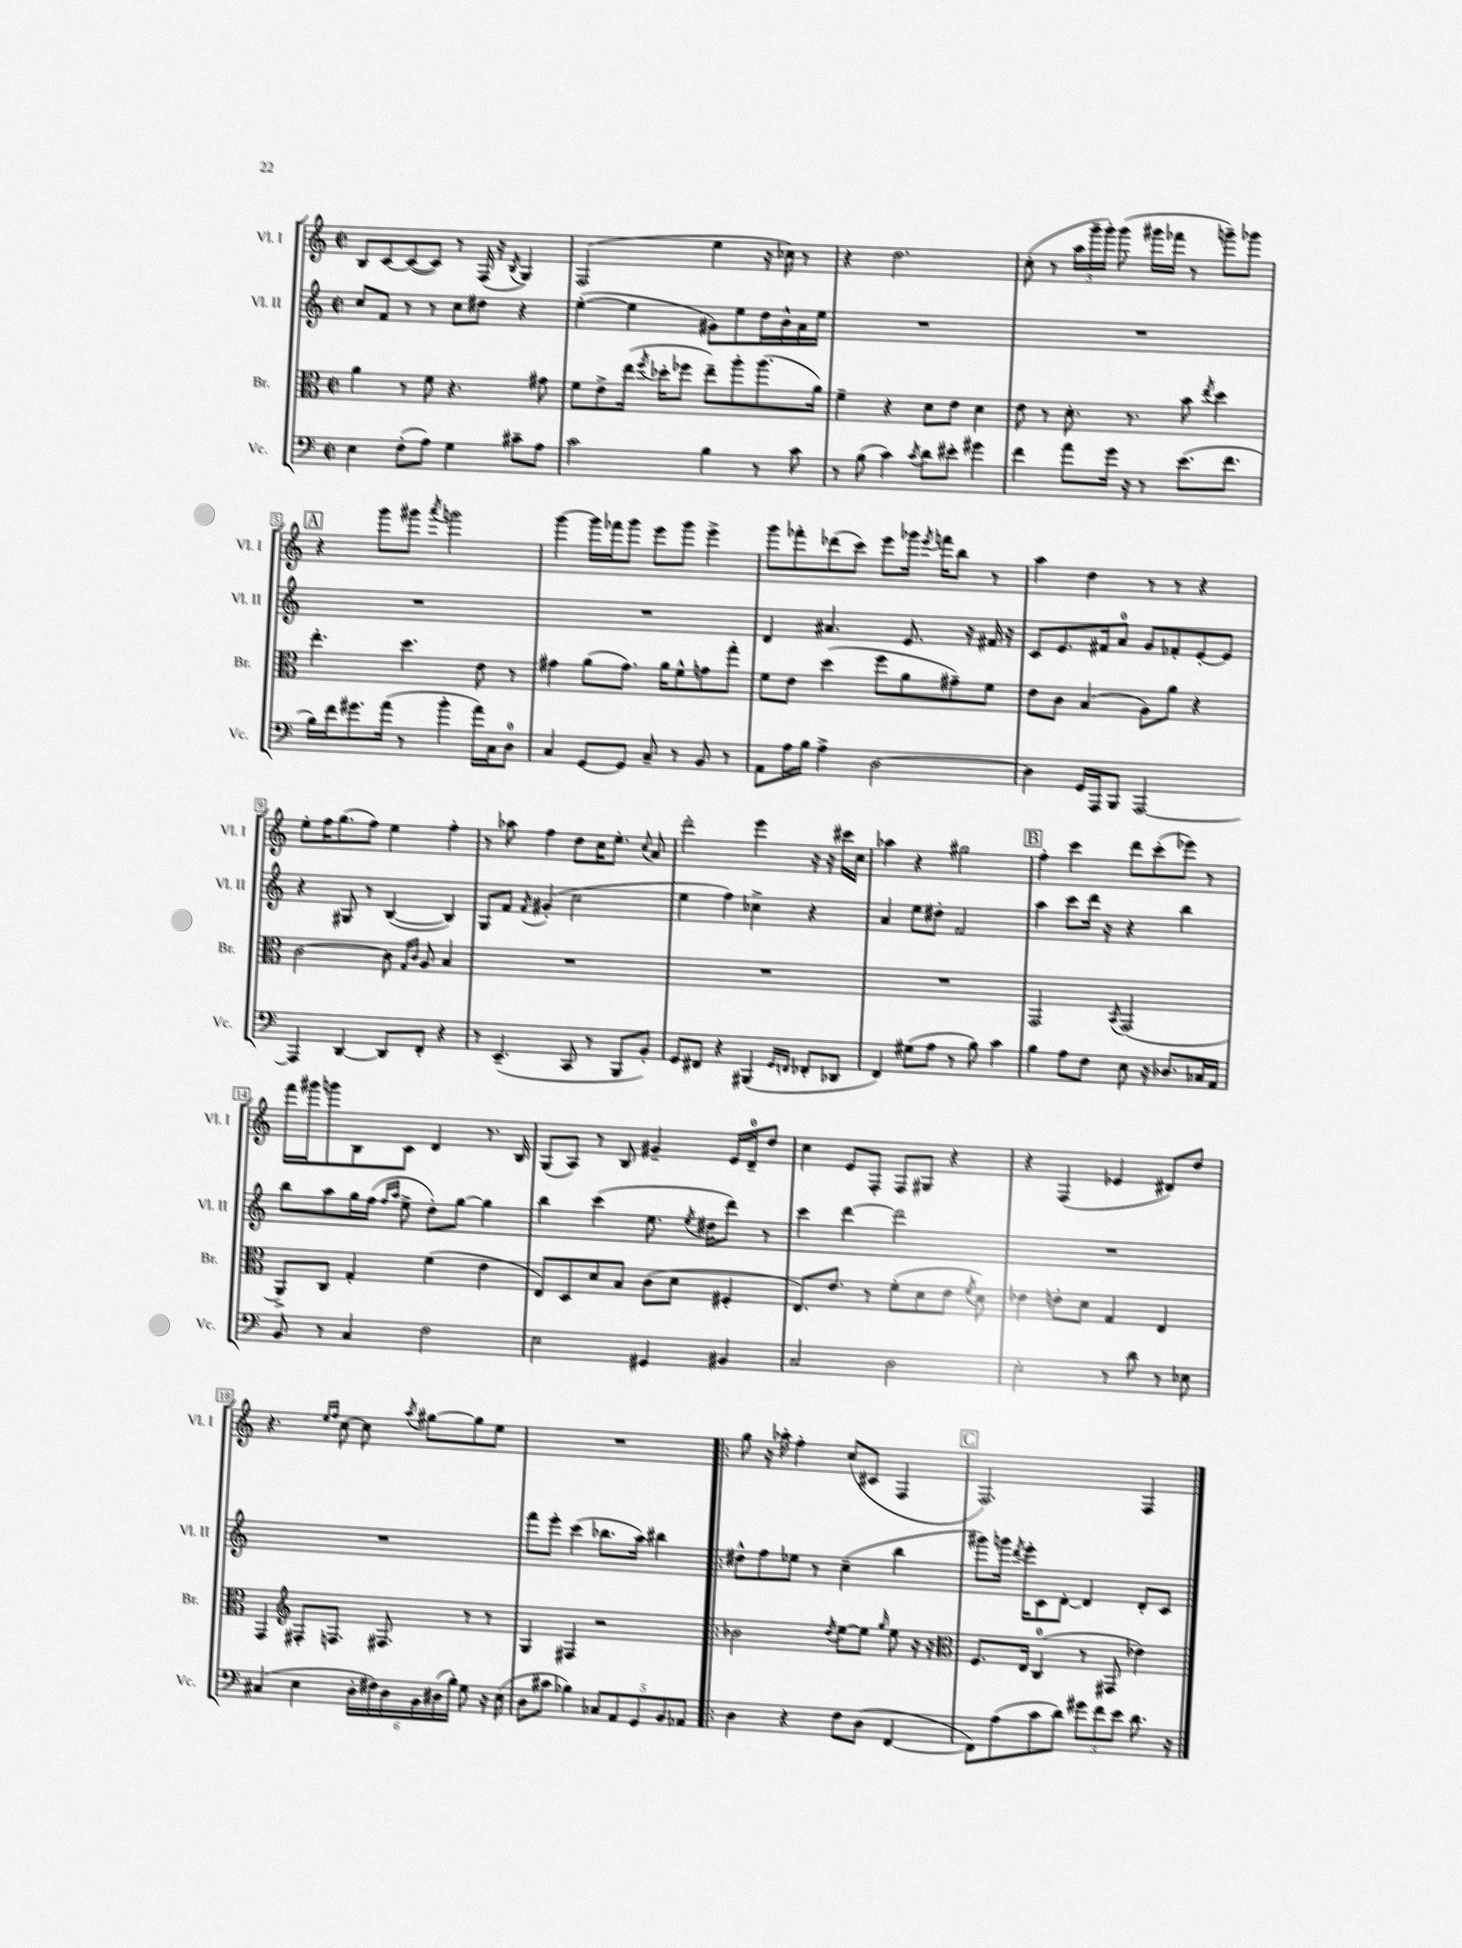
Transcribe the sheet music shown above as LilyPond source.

<<
\new StaffGroup <<
\new Staff = "s0" \with { instrumentName = "Vl. I" shortInstrumentName = "Vl. I" } {
    \clef treble \key c \major \defaultTimeSignature \time 2/2
    \autoBeamOff b8[ c'8~ c'8~( c'8]) r8 f16( r16 \acciaccatura { b8 } g4) |
    f2( e''4 r16 ces''16) r8 |
    r4 d''2. |
    c''8-.( r8 \tuplet 3/2 { a''16[ g'''16-- g'''16]-.) } g'''8( gis'''16[ fes'''16] r8 g'''8[--) ges'''8] |
    \mark \markup { \box "A" } r4 g'''8[ gis'''8] \acciaccatura { a'''8 } g'''2 |
    g'''4~ g'''16[ fes'''16 g'''8] e'''8[ g'''8] e'''4-> |
    g'''8[ fes'''8-. des'''8( c'''8]) e'''8[ ges'''16] \acciaccatura { e'''8 } f'''16[ b''8] r8 |
    a''4 d''4 r8 r8 r4 |
    e''8[-. f''16 g''8.( f''8]) e''4 f''4-. |
    r8 aes''8 f''4 d''8[ c''16 e''8.]-. \appoggiatura { c''8 } a'8 |
    d'''2-. e'''4 r16 r16 cis'''16[ c''16] |
    aes''4 r4 gis''2 |
    \mark \markup { \box "B" } f''4-. c'''4 d'''8[ c'''8-.( ees'''8]) r8 |
    f'''16[ gis'''16 g'''8 b8 c'8] d'4 r8. b16 |
    g8[( a8]) r8 b8 gis'4-- e'16[ d'16-0-- d''8] |
    c''4 e'8[ f8]-. f8[ gis8] r4 |
    r4 f4( ees'4 dis'8[) d''8] |
    r4. \grace { e''16[ f''16] } c''8~ c''8 \acciaccatura { a''8 } gis''8[~ gis''8 e''8] |
    R1 |
    \bar ".|:" g''8 r16 aes''16-. f''4-. c''8[( cis'8] f4 |
    \mark \markup { \box "C" } f2.) f4 \bar "|." |
}
\new Staff = "s1" \with { instrumentName = "Vl. II" shortInstrumentName = "Vl. II" } {
    \clef treble \key c \major \defaultTimeSignature \time 2/2
    \autoBeamOff c''8[ f'8] r8 r8 c''8[ dis''8] r4 |
    e''4~-.( e''4 gis'8[) e''8 d''16 b'16-^ a'16 e''16] |
    R1 |
    R1 |
    \mark \markup { \box "A" } R1 |
    R1 |
    d'4 ais'4. e'8. r16 fis'16 r16 |
    c'8[ e'8. fis'16 a'8]-0 g'8[ fes'8-. e'8~-. e'8] |
    r4 gis8 r8 b4~( b4) |
    g8[ f'8] \acciaccatura { f'8 } gis'4-.( c''2 |
    e''4 f''4) ces''4-> r4 |
    a'4 e''8[ dis''8]-. f'2 |
    \mark \markup { \box "B" } a''4 c'''8[ d'''16] r16 r4 b''4 |
    b''8[ a''8 g''16 f''16]( \grace { f''16[ a''16] } e''8-> d''8[-.) g''8]~ g''4 |
    b''4 c'''4( e''8. \acciaccatura { e''8 } dis''16[ d'''8]) r8 |
    c'''4 d'''4~ d'''2 |
    R1 |
    R1 |
    f'''8[ e'''8]-. c'''4( bes''8.[ a''16]) bis''4 |
    \bar ".|:" dis''8[-^ f''8 ees''8] r8 c''4--( b''4 |
    \mark \markup { \box "C" } gis'''8[) g'''16] \acciaccatura { d'''8 } e'''16[-. c'8 d'8]~-. d'4 d'8[-. c'8] \bar "|." |
}
\new Staff = "s2" \with { instrumentName = "Br." shortInstrumentName = "Br." } {
    \clef alto \key c \major \defaultTimeSignature \time 2/2
    \autoBeamOff a'4 r8 f'8 r4. gis'8 |
    f'8[ e'8-> e''16]( \acciaccatura { f''8 } des''16[-. fes''8] e''8[--) a''8-. a''8.( a'16]) |
    f'4-- r4 d'8[ e'8] d'4 |
    e'8 r8 d'8.-. r8. b'8 \acciaccatura { e''8 } d''4 |
    \mark \markup { \box "A" } e''4.-. d''4. e'8 r8 |
    gis'4 a'8[( gis'8.]) a'16[ f'8-^ g'8 g''8]-. |
    f'8[ e'8] d''4( f''8[ a'8 gis'8--) f'8] |
    e'8[ c'8] b4( a8[) a'8] r4 |
    c'2~ c'8 \grace { g16[ c'16] } a8 b4 |
    R1 |
    R1 |
    R1 |
    \mark \markup { \box "B" } g,2 \acciaccatura { b,8 } g,2( |
    a,8[->) c8] g4-. f'4( e'4 |
    e8[) d8 d'8 b8] c'8[( d'8] fis4-. |
    e8.[) e'8.] r8 f'8[-.( d'8 e'8] \acciaccatura { f'8 } d'8) |
    ees'4 e'8[-. d'8] g4 e4 |
    g,4 \clef treble fis8[-. f8.] fis8. r8 r8 |
    g4 fis4 r2 |
    \bar ".|:" bes'2 \acciaccatura { d''8 } e''8[~ e''8] \grace { g''16 } e''8 r16 r16 |
    \mark \markup { \box "C" } \clef alto f8.[ e16] c4-0( r8 gis,8 ees'4) \bar "|." |
}
\new Staff = "s3" \with { instrumentName = "Vc." shortInstrumentName = "Vc." } {
    \clef bass \key c \major \defaultTimeSignature \time 2/2
    \autoBeamOff e4 f8[-.( a8]) g4 cis'8[-- a8] |
    c'2 b4 r8 c'8 |
    r8 b8( c'4) \acciaccatura { c'8 } d'8[ eis'8]-. gis'4 |
    f'4 a'8[ g'16] r16 r8 e'8.[( f'8.] |
    \mark \markup { \box "A" } b16[) f'16 gis'8. a'16]( r8 b'4-. a'16[) c16 d8]-0 |
    c4 g,8[~ g,8] c8-- r8 b,8 r8 |
    a,8[ a16 b16] a4-> d2~ |
    d4 g,16[ a,,16 b,,8] a,,2~ |
    a,,4 d,4~ d,8[ f,8]-. r4 |
    r8 e,4.--( c,8 r8 b,,8[ b,8]-.) |
    g,8[ fis,8] r4 bis,,4( \grace { g,16[ f,16] } fes,8[-. des,8] |
    f,4) gis8[( a8] r8 b8) c'4 |
    \mark \markup { \box "B" } b4 a8[ f8] e8 r16 des8.[ ces16 a,16] |
    b,8 r8 c4 f2 |
    e2 gis,4 bis,4 |
    c2 d2 |
    e2-. r8 d'8 r8 ees8 |
    cis4( e4 \tuplet 6/4 { d16[-. fis16) d16 b,16 dis16( b16]-.) } g8 r16 e16( |
    d8[ cis'8] bes4) \tuplet 5/4 { ces8[ a,8 g,8 b,8 aes,8] } |
    \bar ".|:" d4 r4 f8[ d8]( f,4~ |
    \mark \markup { \box "C" } f,8[) a8( c'8 d'8]) \tuplet 3/2 { gis'8[ f'8 e'8] } d'8. r16 \bar "|." |
}
>>
>>
\layout { \context { \Score \override BarNumber.stencil = #(make-stencil-boxer 0.1 0.3 ly:text-interface::print) } }
